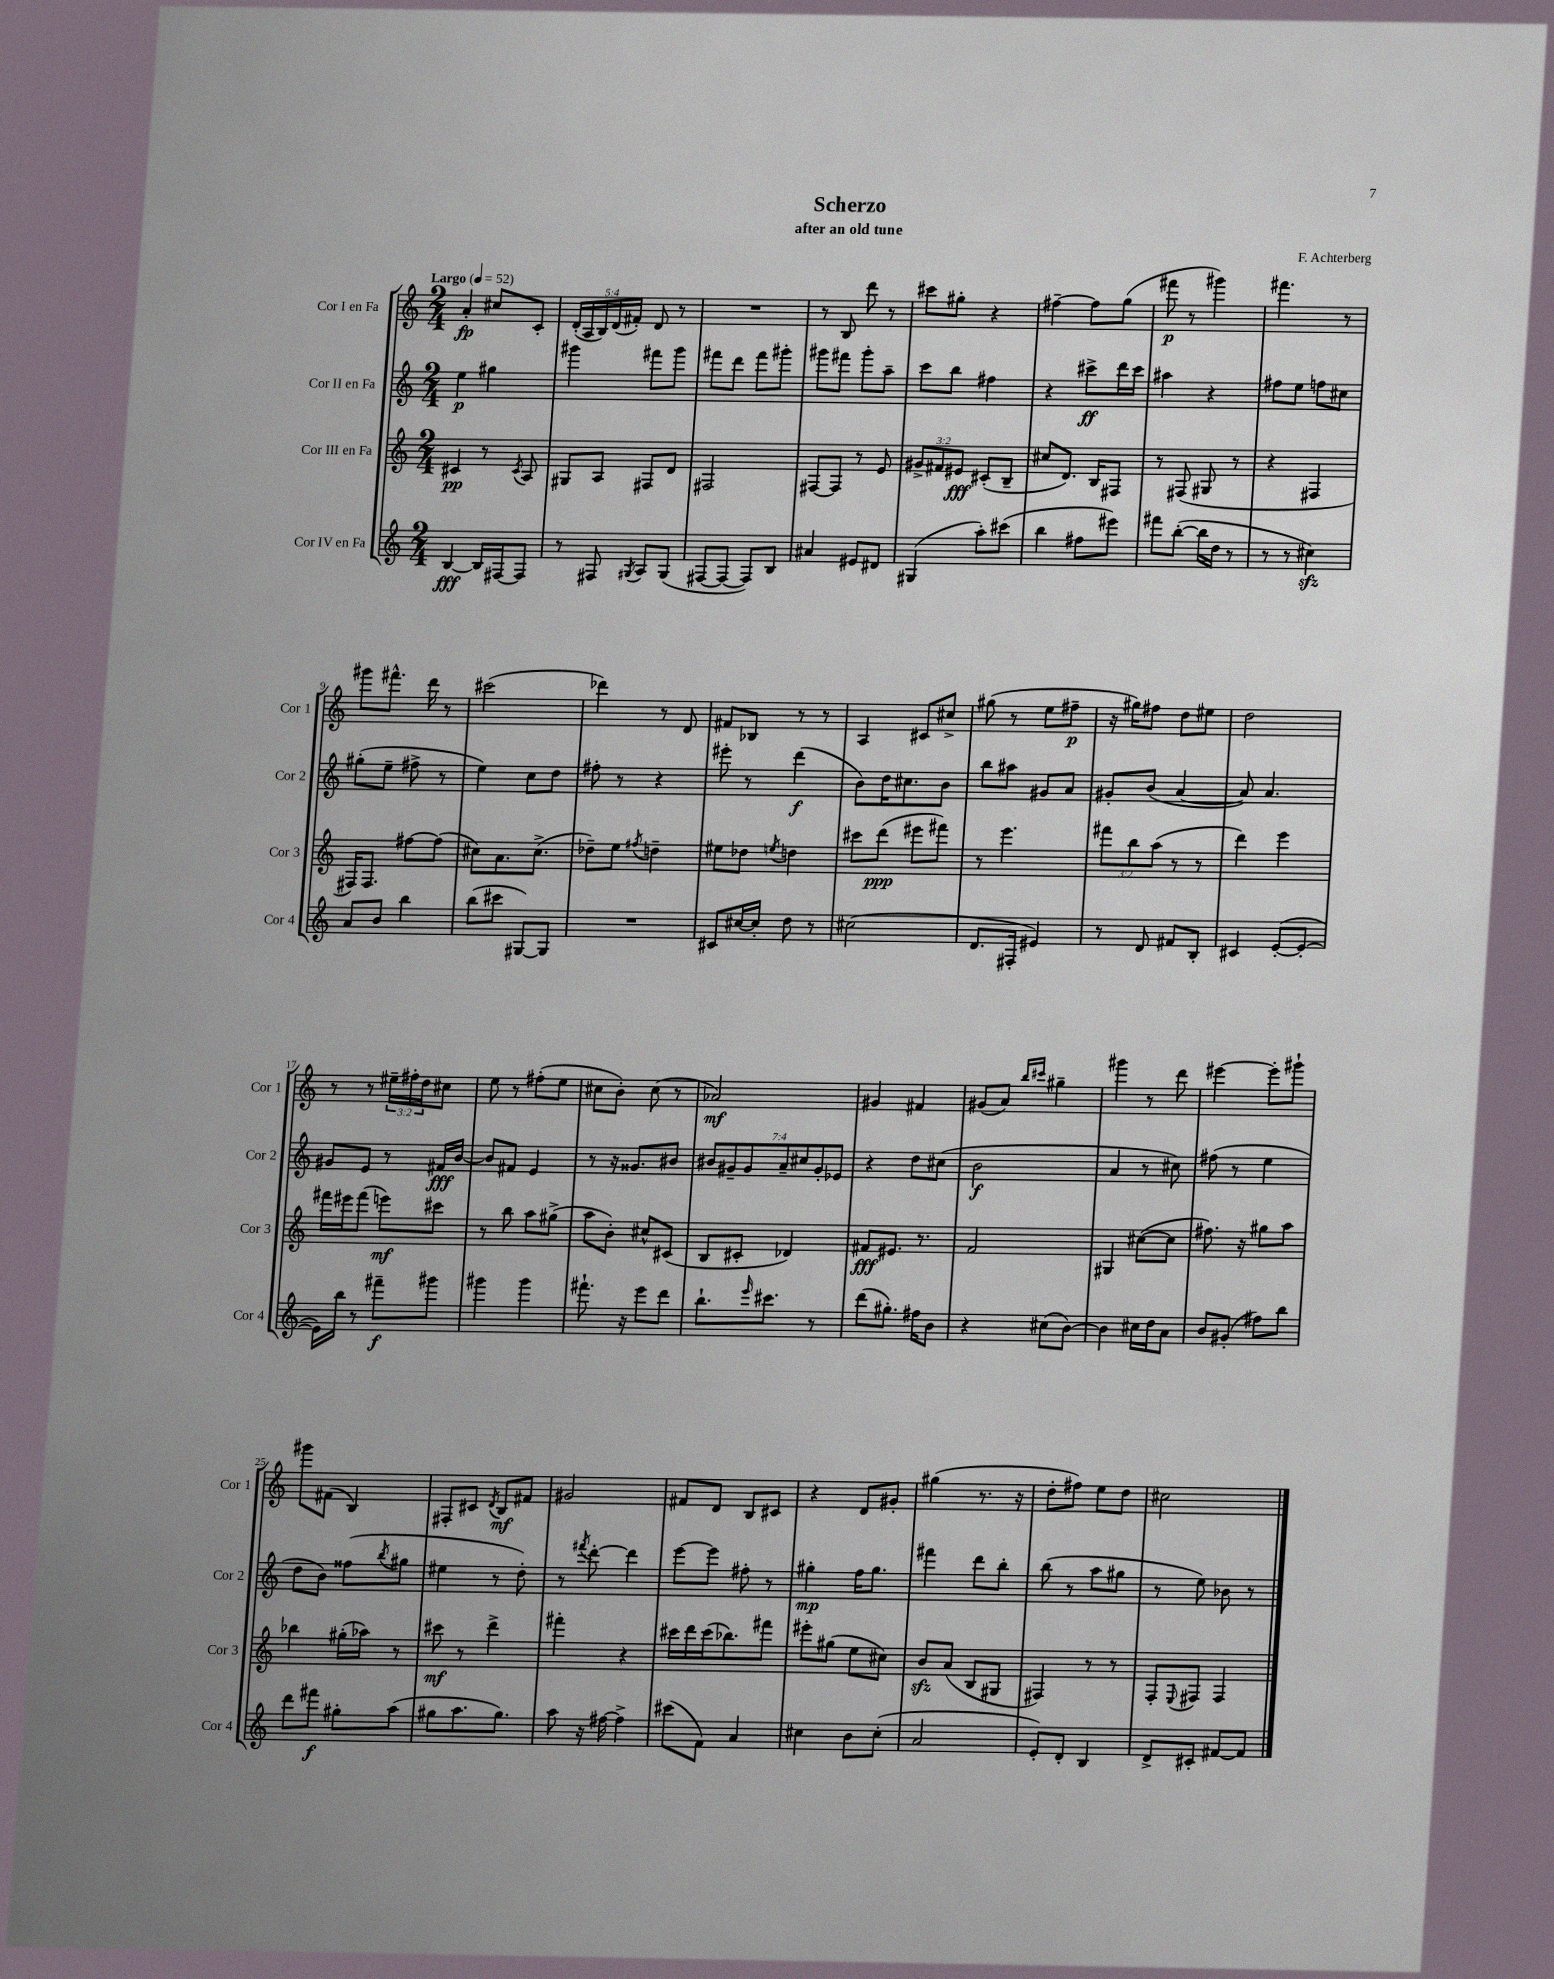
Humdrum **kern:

**kern	**kern	**kern	**kern
*staff4	*staff3	*staff2	*staff1
*clefG2	*clefG2	*clefG2	*clefG2
*k[]	*k[]	*k[]	*k[]
*M2/4	*M2/4	*M2/4	*M2/4
*MM52	*MM52	*MM52	*MM52
[4B/	4c#/	4ee\	4a'/
16B/]LL	8r	4gg#\	8cc#/L
[16F#/J	.	.	.
.	8qc#/	.	.
8F#/]J	8A/	.	8c'/J
=	=	=	=
8r	8G#/L	4ggg#\	(20d'/LL
.	.	.	20A/
.	.	.	20B/)
8F#/	8A/J	.	.
.	.	.	(20d/
.	.	.	20f#'/JJ)
8qG#/	.	.	.
8A/L	8F#/L	8fff#\L	8d/
(8G#/J	8d/J	8ggg#\J	8r
=	=	=	=
[8F#/L	2F#/	8fff#\L	2r
8F#/_J	.	8ddd\J	.
8F#/]L)	.	8fff#\L	.
8B/J	.	8ggg#'\J	.
=	=	=	=
4a#/	[8F#/L	8ggg#\L	8r
.	8F#/]J	8fff#\J	8B/
8e#/L	8r	8ggg#'\L	8ddd\
8d#/J	8e/	8aa~\J	8r
=	=	=	=
(4G#/	12g#^/L	8ccc\L	8ccc#\L
.	12f#/	.	.
.	.	8bb\J	8gg#'\J
.	12e#/J	.	.
8aa'\L)	(8c#'/L	4ff#\	4r
(8ccc#\J	8B~/J	.	.
=	=	=	=
4bb\	8cc#/L	4r	[4ff#~\
.	8.d/J)	.	.
8ff#\L	.	8ccc#^\L	8ff#\]L
.	16B/LK	.	.
8eee#\J)	8F#/J	16ddd\L	(8gg\J
.	.	16ccc#\JJ	.
=	=	=	=
8fff#\L	8r	4aa#\	8fff#\
([8bb'\J	(8F#/	.	8r
16bb\]LL	8G#/	4r	4ggg#\)
16dd\JJ	.	.	.
8r	8r	.	.
=	=	=	=
8r	4r	8ff#\L	4.fff#\
8r	.	8ee\J	.
4cc#\)	4F#/	8ff\L	.
.	.	8cc#\J	8r
=	=	=	=
8a/L	16F#/LK)	(8gg#'\L	8ggg#\L
.	8.F#/J	.	.
8b/J	.	8ee~\J	8.fff#^^\J
4bb\	[8ff#\L	8ff#^\	.
.	.	.	16ddd\
.	(8ff#\]J	8r	8r
=	=	=	=
(8bb\L	8cc#\L)	4ee\)	(2ccc#\
8ccc#\J	8.a\	.	.
[8G#/L)	.	8cc\L	.
.	(8.cc#^\J	.	.
8G#/]J	.	8dd\J	.
=	=	=	=
2r	8dd-~\L)	8ff#'\	4ddd-\)
.	8ee\J	8r	.
.	8qff#/	.	.
.	4dd~\	4r	8r
.	.	.	8d/
=	=	=	=
8c#/L	8ee#\L	8eee#'\	8f#/L
[16cc#/L	8dd-\J	8r	8B-/J
16cc#'/]JJ	.	.	.
.	8qee/	.	.
8dd\	4dd\	(4ddd\	8r
8r	.	.	8r
=	=	=	=
(2cc#\	8ccc#\L	8b\L)	4A/
.	(8ddd\J	16dd\K	.
.	.	8.cc#\	.
.	8eee#\L	.	8c#/L
.	8fff#\J)	8b\J	8cc#^/J
=	=	=	=
8.d/L	8r	8bb\L	(8gg#\
.	4.eee\	8aa#\J	8r
16F#'/Jk	.	.	.
4e#/)	.	8g#/L	8ee\L
.	.	8a/J	8ff#~\J
=	=	=	=
8r	12fff#\L	8g#'/L	16r
.	.	.	16gg#\LK)
.	12bb\	.	.
8d/	.	(8b/J	8ff#\J
.	(12aa\J	.	.
8f#/L	8r	[4a/	8dd\L
8B'/J	8r	.	8ee#\J
=	=	=	=
4c#/	4ddd\)	8a/])	2dd\
.	.	4.a/	.
([8e'/L	4eee\	.	.
8e'/_J	.	.	.
=	=	=	=
16e\]LL)	16fff#\LL	8g#/L	8r
16bb\JJ	16eee#\J	.	.
8r	(8fff#\J	8e/J	8r
8fff#~\L	8eee\L)	8r	24ee#~\LL
.	.	.	24ff#'\
.	.	.	24dd\J
8ggg#\J	8ccc#\J	16f#/LL	8cc#\J
.	.	[16b/JJ	.
=	=	=	=
4ggg#\	8r	8b/]L	8ee\
.	8bb\	8f#/J	8r
4ggg#\	8aa\L	4e/	(8ff#'\L
.	(8gg#^\J	.	8ee\J
=	=	=	=
8.fff#`\	8aa\L	8r	8cc#\L
.	8b'\J)	16r	8b'\J)
16r	.	8.g##/L	.
8eee\L	8cc#^^/L	.	(8cc#\
8ddd\J	(8c#/J	8b#/J	8r
=	=	=	=
8.bb`\L	8B/L	14b#/L	2a-/)
.	.	14g#~/	.
.	8c#'/J	.	.
.	.	14g#/	.
16qqeee/	.	.	.
8.ccc#\J	.	.	.
.	.	14a~/	.
.	4d-/)	.	.
.	.	14cc#/	.
.	.	14g#'/	.
8r	.	.	.
.	.	14e-/J	.
=	=	=	=
(8ddd\L	8f#/L	4r	4g#/
8.gg#'\J)	8.e#/J	.	.
.	.	8dd\L	4f#/
16ff#\LK	8.r	.	.
8b\J	.	(8cc#\J	.
=	=	=	=
4r	2f/	2b\	(8g#/L
.	.	.	8a/J)
.	.	.	16qqbb/LL
.	.	.	16qqccc#/JJ
(8cc#\L	.	.	4gg#~\
[8b\J)	.	.	.
=	=	=	=
4b\]	4G#/	4a/	4ggg#\
16cc#\LL	([8cc#\L	8r	8r
16dd\J	.	.	.
8a\J	8cc#\]J	8cc#\)	8ddd\
=	=	=	=
8b/L	8.ff#\)	(8ff#\	[4eee#\
(8g#'/J	.	8r	.
.	16r	.	.
8ff#\L)	8gg#\L	4ee\	8eee#'\]L
8bb\J	8aa\J	.	8ggg#`\J
=	=	=	=
8ddd\L	4bb-\	8dd\L	8ggg#\L
8fff#\J	.	8b\J)	(8f#\J
8gg#'\L	(16gg#'\LL	(8ff##\L	4B/)
.	16aa-\JJ)	.	.
.	.	8qbb/	.
(8aa\J	8r	8gg#\J	.
=	=	=	=
8gg#\L	8ccc#\	4ee#\	8F#'/L
8.aa\	8r	.	8c#/J
.	.	.	8qd/
.	4ddd^\	8r	8B/L
8.gg#\J)	.	.	.
.	.	8dd'\)	8f#/J
=	=	=	=
8aa\	4fff#'\	8r	2g#/
.	.	8qfff#/	.
16r	.	[8ddd'\	.
[16ff#\	.	.	.
4ff#^\]	4r	4ddd\]	.
=	=	=	=
(8ccc#\L	16ccc#\LL	[8eee\L	8f#/L
.	16ddd\	.	.
8f\J)	(16ccc#\J	8eee\]J	8d/J
.	8.bb-\)	.	.
4a/	.	8ff#'\	8B/L
.	8fff#\J	8r	8c#/J
=	=	=	=
4cc#\	8eee#'\L	4gg#'\	4r
.	(8gg#\J	.	.
8b\L	8ee\L	16ff\LK	8d/L
.	.	8.gg#\J	.
(8cc#'\J	8cc#\J)	.	8g#'/J
=	=	=	=
2a/	8b/L	4fff#\	(4gg#\
.	(8a/J	.	.
.	8B/L	8ddd\L	8.r
.	8G#/J	8bb'\J	.
.	.	.	16r
=	=	=	=
8e'/L)	4F#/)	(8bb\	8dd'\L
8d'/J	.	8r	8ff#\J)
4B/	8r	8aa\L	8ee\L
.	8r	8gg#\J	8dd\J
=	=	=	=
8d^/L	8F'/L	8r	2cc#\
.	8qqE/	.	.
8c#'/J	8F#/J	8ee\)	.
[8f#/L	4F#/	8b-\	.
8f#/]J	.	8r	.
==	==	==	==
*-	*-	*-	*-
